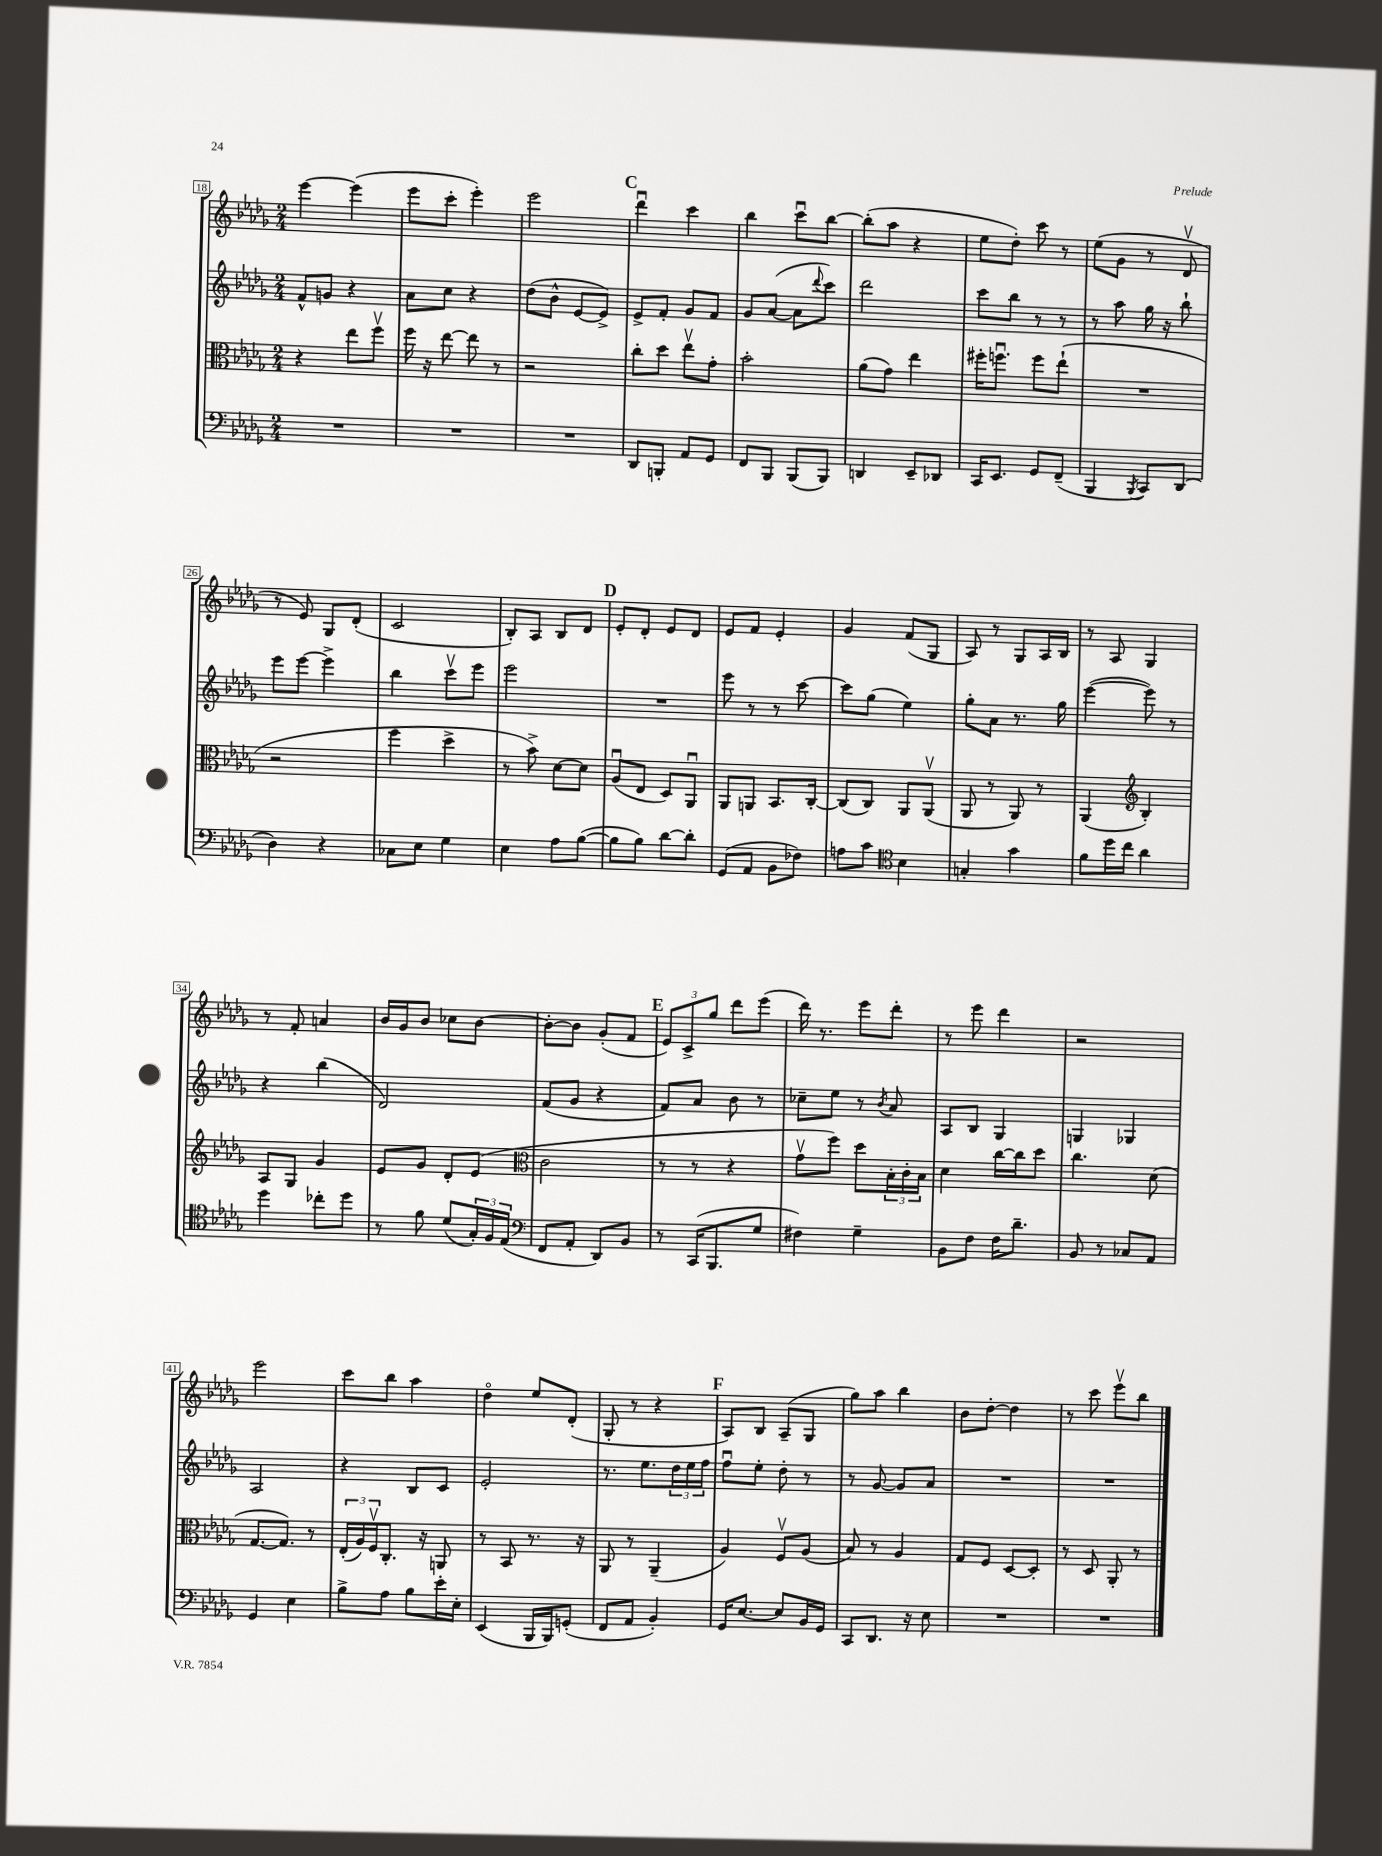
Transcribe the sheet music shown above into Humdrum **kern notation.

**kern	**kern	**kern	**kern
*part4	*part3	*part2	*part1
*staff4	*staff3	*staff2	*staff1
*clefF4	*clefC3	*clefG2	*clefG2
*k[b-e-a-d-g-]	*k[b-e-a-d-g-]	*k[b-e-a-d-g-]	*k[b-e-a-d-g-]
*M2/4	*M2/4	*M2/4	*M2/4
=18	=18	=18	=18
2r	4r	8f^^/L	[4eee-\
.	.	8gn/J	.
.	8ee-\L	4r	(4eee-\]
.	8ffv\J	.	.
=19	=19	=19	=19
2r	16ff\	8a-\L	8eee-\L
.	16r	.	.
.	[8ee-\	8cc\J	8ccc'\J
.	8ee-\]	4r	4eee-'\)
.	8r	.	.
=20	=20	=20	=20
2r	2r	(8dd-\L	2eee-\
.	.	8b-^^\J	.
.	.	[8e-/L	.
.	.	8e-^/J])	.
!!LO:REH:place=s1:t=C
=21	=21	=21	=21
8DD-/L	8cc'\L	8e-^/L	4ddd-u\
8BBBn'/J	8dd-\J	8f'/J	.
8AA-/L	8ee-v\L	8g-/L	4ccc\
8GG-/J	8g-'\J	8f/J	.
=22	=22	=22	=22
8FF/L	2b-'\	8g-/L	4bb-\
8BBB-/J	.	([8a-/J	.
(8BBB-/L	.	8a-\L]	8cccu\L
.	.	8qqddd-/	.
8BBB-/J)	.	8ccc\J)	[8bb-\J
=23	=23	=23	=23
4DDn/	(8a-\L	2ddd-\	(8bb-'\L]
.	8g-\J)	.	8aa-\J
8EE-~/L	4ee-\	.	4r
8DD-X/J	.	.	.
=24	=24	=24	=24
16CC/KL	16ff#X'\KL	8ccc\L	8ee-\L
8.EE-/J	8.ffnu\J	.	.
.	.	8bb-\J	8dd-'\J)
8GG-/L	8ff\L	8r	8ccc\
(8FF~/J	(8ee-`\J	8r	8r
=25	=25	=25	=25
4BBB-/	2r	8r	(8ee-\L
.	.	8aa-\	8g-\J
8qBBB-/	.	.	.
8CC/L)	.	16gg-\	8r
.	.	16r	.
(8DD-/J	.	8bb-`\	8d-v/
!!LO:LB:g=z
=26	=26	=26	=26
4D-\)	2r	8eee-\L	8r
.	.	[8eee-\J	8e-/)
4r	.	4eee-^\]	8G-/L
.	.	.	(8d-'/J
=27	=27	=27	=27
8C-X\L	4ff\	4bb-\	2c/
8E-\J	.	.	.
4G-\	4dd-^\	8cccv\L	.
.	.	8eee-\J	.
=28	=28	=28	=28
4E-\	8r	2eee-\	8B-'/L)
.	8b-^\)	.	8A-/J
8A-\L	[8d-\L	.	8B-/L
([8B-\J	8d-\J]	.	8d-/J
!!LO:REH:place=s1:t=D
=29	=29	=29	=29
8B-\L]	(8A-u/L	2r	8e-'/L
8B-\J)	8E-/J	.	8d-'/J
[8d-\L	8D-/L)	.	8e-/L
8d-'\J]	8AA-u/J	.	8d-/J
=30	=30	=30	=30
(8GG-/L	8AA-/L	8eee-\	8e-/L
8AA-/J	8AAn/J	8r	8f/J
8BB-\L	8.BB-/L	8r	4e-'/
8F-X\J)	.	[8ccc\	.
.	[16C'/Jk	.	.
=31	=31	=31	=31
8An\L	(8C/L]	8ccc\L]	4g-/
8c\J	8C/J)	(8gg-\J	.
*clefC4	*	*	*
4B-\	8AA-/L	4ee-\)	(8f/L
.	(8AA-v/J	.	8G-/J
=32	=32	=32	=32
4Gn'/	8AA-/	8gg-'\L	8A-/)
.	8r	8a-\J	8r
4g-\	8AA-/)	8.r	8G-/L
.	8r	.	16A-/L
.	.	16gg-\	16B-/JJ
=33	=33	=33	=33
8f\L	(4AA-/	([4eee-\	8r
16dd-\L	.	.	8A-/
16cc\JJ	.	.	.
*	*clefG2	*	*
4a-\	4B-'/)	8eee-\])	4G-/
.	.	8r	.
!!LO:LB:g=z
=34	=34	=34	=34
4dd-\	8A-/L	4r	8r
.	8G-/J	.	8f'/
8cc-X'\L	4g-/	(4bb-\	4an/
8dd-\J	.	.	.
=35	=35	=35	=35
8r	8e-/L	2d-/)	16b-/LL
.	.	.	16g-/J
8f\	8g-/J	.	8b-/J
(8d-/L	8d-'/L	.	8cc-X\L
24G-'/L)	(8e-/J	.	[8b-\J
24F/	.	.	.
(24E-/JJ	.	.	.
=36	=36	=36	=36
*clefF4	*clefC3	*	*
8FF/L	2c\	(8f/L	8b-'\L_
8AA-'/J	.	8g-/J	8b-\J]
8DD-/L)	.	4r	(8g-'/L
8BB-/J	.	.	8f/J
!!LO:REH:place=s1:t=E
=37	=37	=37	=37
8r	8r	8f/L)	12e-/L)
.	.	.	12c^/
(16CC/KL	8r	8a-/J	.
.	.	.	12gg-/J
8.BBB-/	.	.	.
.	4r	8b-\	8ddd-\L
8G-/J	.	8r	(8eee-\J
=38	=38	=38	=38
4F#X\)	8g-v\L	8cc-X~\L	16ddd-\)
.	.	.	8.r
.	8ff\J)	8ee-\J	.
4G-~\	8dd-\L	8r	8eee-\L
.	.	8qb-/	.
.	24B-'\L	8a-/	8ddd-'\J
.	24c'\	.	.
.	24B-\JJ	.	.
=39	=39	=39	=39
8BB-\L	4d-\	8A-/L	8r
8F\J	.	8B-/J	8eee-\
16F\KL	[16cc\LL	4G-/	4ddd-\
8.d-~\J	16cc\J]	.	.
.	8dd-\J	.	.
=40	=40	=40	=40
8BB-/	4.cc\	4Gn/	2r
8r	.	.	.
8C-X/L	.	4G-X/	.
8AA-/J	(8d-\	.	.
!!LO:LB:g=z
=41	=41	=41	=41
4GG-/	[8.G-/L	2A-/	2eee-\
.	8.G-/J])	.	.
4E-\	.	.	.
.	8r	.	.
=42	=42	=42	=42
8B-^\L	(24E-'/LL	4r	8ccc\L
.	24A-/)	.	.
.	24Fv/J	.	.
8A-\J	8.C'/J	.	8bb-\J
8B-\L	.	8B-/L	4aa-\
.	16r	.	.
16e-'\L	8AAn/	8c/J	.
16E-'\JJ	.	.	.
=43	=43	=43	=43
(4EE-/	8r	2e-'/	4dd-\
.	8BB-/	.	.
16BBB-/LL	8.r	.	8ee-/L
16BBB-/J)	.	.	.
(8GGn'/J	.	.	(8d-'/J
.	16r	.	.
=44	=44	=44	=44
8FF/L	8AA-/	8.r	8G-'/
8AA-/J	8r	.	8r
.	.	8.ee-\L	.
4BB-'/)	(4AA-~/	.	4r
.	.	24dd-\L	.
.	.	24ee-\	.
.	.	24ff\JJ	.
!!LO:REH:place=s1:t=F
=45	=45	=45	=45
16GG-/KL	4A-/)	8ffu\L	8A-/L)
[8.E-/J	.	.	.
.	.	8ee-'\J	8B-/J
8E-/L]	8Fv/L	8dd-'\	(8A-~/L
16BB-/L	(8A-/J	8r	8G-/J
16GG-/JJ	.	.	.
=46	=46	=46	=46
8CC/L	8B-/)	8r	8gg-\L)
8.DD-/J	8r	[8g-/	8aa-\J
.	4A-/	8g-/L]	4bb-\
16r	.	.	.
8E-\	.	8a-/J	.
=47	=47	=47	=47
2r	8G-/L	2r	8b-\L
.	8F/J	.	[8dd-'\J
.	[8D-/L	.	4dd-\]
.	8D-'/J]	.	.
=48	=48	=48	=48
2r	8r	2r	8r
.	8D-/	.	8ccc\
.	8AA-'/	.	8eee-v\L
.	8r	.	8bb-\J
==	==	==	==
*-	*-	*-	*-
